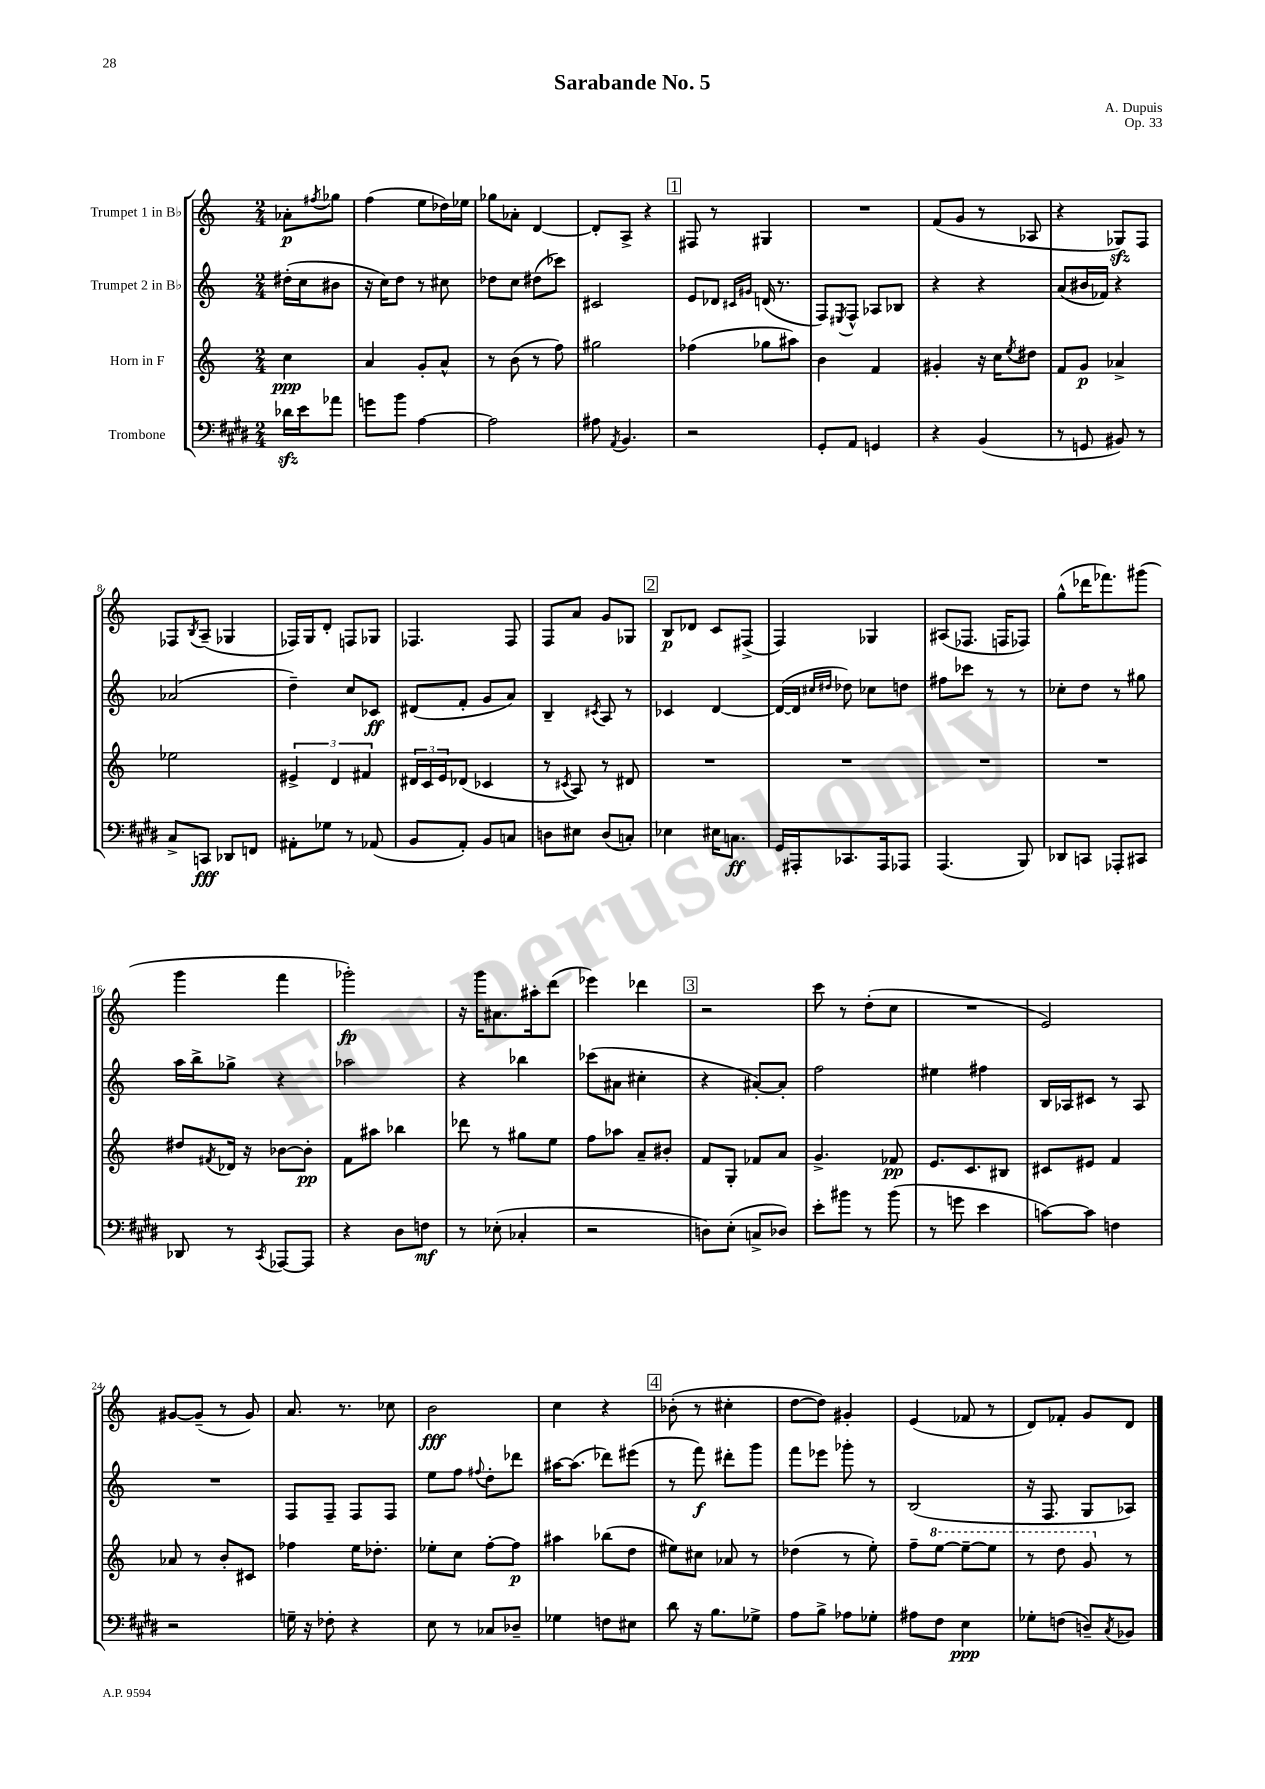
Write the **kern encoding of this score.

**kern	**dynam	**kern	**dynam	**kern	**dynam	**kern	**dynam
*part4	*part4	*part3	*part3	*part2	*part2	*part1	*part1
*staff4	*staff4	*staff3	*staff3	*staff2	*staff2	*staff1	*staff1
*I"Trombone	*	*I"Horn in F	*	*I"Trumpet 2 in B♭	*	*I"Trumpet 1 in B♭	*
*clefF4	*	*clefG2	*	*clefG2	*	*clefG2	*
*k[f#c#g#d#]	*	*k[]	*	*k[]	*	*k[]	*
*M2/4	*	*M2/4	*	*M2/4	*	*M2/4	*
=	=	=	=	=	=	=	=
16d-Xzz\LL	.	4cc\	ppp	(16dd#X'\LL	.	8a-X'\L	p
16e\J	.	.	.	16cc\J	.	.	.
.	.	.	.	.	.	8qff#X/	.
8a-X\J	.	.	.	8b#X\J	.	8gg-X\J	.
=1	=1	=1	=1	=1	=1	=1	=1
8gn\L	.	4a/	.	16r	.	(4ff\	.
.	.	.	.	16cc\KL)	.	.	.
8b\J	.	.	.	8dd\J	.	.	.
[4A\	.	8g'/L	.	8r	.	8ee\L	.
.	.	8a^^/J	.	8cc#X\	.	16dd-X\L)	.
.	.	.	.	.	.	16ee-X\JJ	.
=2	=2	=2	=2	=2	=2	=2	=2
2A\]	.	8r	.	8dd-X\L	.	8gg-X\L	.
.	.	(8b\	.	8cc\J	.	8a-X'\J	.
.	.	8r	.	(8dd#X\L	.	[4d/	.
.	.	8ff\)	.	8ccc-X\J)	.	.	.
=3	=3	=3	=3	=3	=3	=3	=3
8A#X\	.	2gg#X\	.	2c#X/	.	8d'/L]	.
8qAA/	.	.	.	.	.	.	.
4.BB/	.	.	.	.	.	8A^/J	.
.	.	.	.	.	.	4r	.
!!LO:REH:place=s1:t=1
=4	=4	=4	=4	=4	=4	=4	=4
2r	.	(4ff-X\	.	8e/L	.	8F#X/	.
.	.	.	.	8d-X/J	.	8r	.
.	.	.	.	16qqc#X/LL	.	.	.
.	.	.	.	16qqg#X/JJ	.	.	.
.	.	8gg-X\L	.	(16dn/	.	4G#X/	.
.	.	.	.	8.r	.	.	.
.	.	8aa#X\J)	.	.	.	.	.
=5	=5	=5	=5	=5	=5	=5	=5
8GG#'/L	.	4b\	.	8F/L)	.	2r	.
.	.	.	.	8qE#X/	.	.	.
8AA/J	.	.	.	8F^^/J	.	.	.
4GGn/	.	4f/	.	8A-X/L	.	.	.
.	.	.	.	8B-X/J	.	.	.
=6	=6	=6	=6	=6	=6	=6	=6
4r	.	4g#X'/	.	4r	.	(8f/L	.
.	.	.	.	.	.	8g/J	.
(4BB/	.	16r	.	4r	.	8r	.
.	.	16cc\KL	.	.	.	.	.
.	.	8qee/	.	.	.	.	.
.	.	8dd#X\J	.	.	.	8A-X/	.
=7	=7	=7	=7	=7	=7	=7	=7
8r	.	8f/L	.	(8a/L	.	4r	.
8GGn/	.	8g/J	p	16b#X/L	.	.	.
.	.	.	.	16f-X/JJ)	.	.	.
8BB#X/)	.	4a-X^/	.	4r	.	8G-Xzz/L)	.
8r	.	.	.	.	.	8F/J	.
!!LO:LB:g=z
=8	=8	=8	=8	=8	=8	=8	=8
8C#^/L	.	2ee-X\	.	(2a-X/	.	8F-X/L	.
.	.	.	.	.	.	8qB/	.
8CCn/J	fff	.	.	.	.	(8A~/J	.
8DD-X/L	.	.	.	.	.	4G-X/	.
8FFn/J	.	.	.	.	.	.	.
=9	=9	=9	=9	=9	=9	=9	=9
8AA#X'\L	.	6e#X^/	.	4dd~\)	.	16F-X/LL)	.
.	.	.	.	.	.	16G/J	.
8G-X\J	.	.	.	.	.	8d'/J	.
.	.	6d/	.	.	.	.	.
8r	.	.	.	8cc/L	.	8Fn/L	.
.	.	6f#X/	.	.	.	.	.
(8AA-X/	.	.	.	8c-X/J	ff	8G-X/J	.
=10	=10	=10	=10	=10	=10	=10	=10
8BB/L	.	24d#X/LL	.	(8d#X/L	.	4.F-X/	.
.	.	24c/	.	.	.	.	.
.	.	24e/J	.	.	.	.	.
8AA'/J)	.	(8d-X/J	.	8f'/J	.	.	.
8BB/L	.	4c-X/	.	8g/L	.	.	.
8Cn/J	.	.	.	8a/J)	.	8F-/	.
=11	=11	=11	=11	=11	=11	=11	=11
8Dn\L	.	8r	.	4B~/	.	8F/L	.
.	.	8qc#X/	.	.	.	.	.
8E#X\J	.	8A/)	.	.	.	8a/J	.
.	.	.	.	8qc#X/	.	.	.
(8D/L	.	8r	.	8A/	.	8g/L	.
8Cn'/J)	.	8d#X/	.	8r	.	8G-X/J	.
!!LO:REH:place=s1:t=2
=12	=12	=12	=12	=12	=12	=12	=12
4E-X\	.	2r	.	4c-X/	.	8B/L	p
.	.	.	.	.	.	8d-X/J	.
16E#X\KL	.	.	.	[4d/	.	8c/L	.
8.Cn\J	ff	.	.	.	.	.	.
.	.	.	.	.	.	(8F#X^/J	.
=13	=13	=13	=13	=13	=13	=13	=13
16GG#/LL	.	2r	.	(16d/LL_	.	4F/)	.
16AAA#X'/J	.	.	.	16d/JJ]	.	.	.
.	.	.	.	16qqcc#X/LL	.	.	.
.	.	.	.	16qqdd#X/JJ	.	.	.
8.CC-X/	.	.	.	8dd-X\)	.	.	.
.	.	.	.	8cc-X\L	.	4G-X/	.
16AAA#/k	.	.	.	.	.	.	.
8AAA-X/J	.	.	.	8ddn\J	.	.	.
=14	=14	=14	=14	=14	=14	=14	=14
(4.AAA/	.	2r	.	8ff#X\L	.	(8A#X/L	.
.	.	.	.	8ccc-X\J	.	8.F-X/J	.
.	.	.	.	8r	.	.	.
.	.	.	.	.	.	16Fn/KL	.
8BBB/)	.	.	.	8r	.	8F-X/J)	.
=15	=15	=15	=15	=15	=15	=15	=15
8DD-X/L	.	2r	.	8cc-X'\L	.	(8gg^^\L	.
8CCn/J	.	.	.	8dd\J	.	16ddd-X\K	.
.	.	.	.	.	.	8.fff-X\)	.
8AAA-X'/L	.	.	.	8r	.	.	.
8CC#X/J	.	.	.	8gg#X\	.	(8ggg#X\J	.
!!LO:LB:g=z
=16	=16	=16	=16	=16	=16	=16	=16
8DD-X/	.	8dd#X/L	.	16aa\LL	.	4ggg\	.
.	.	.	.	16bb^\J	.	.	.
.	.	8qf#X/	.	.	.	.	.
8r	.	16d-X/Jk	.	8gg-X^\J	.	.	.
.	.	16r	.	.	.	.	.
8qCC#/	.	.	.	.	.	.	.
[8AAA-X/L	.	[8b-X\L	.	4r	.	4fff\	.
8AAA-/J]	.	8b-'\J]	pp	.	.	.	.
=17	=17	=17	=17	=17	=17	=17	=17
4r	.	8f\L	.	2aa-X\	.	2ggg-X'\)	fp
.	.	8aa#X\J	.	.	.	.	.
8D#\L	.	4bb-X\	.	.	.	.	.
8Fn\J	mf	.	.	.	.	.	.
=18	=18	=18	=18	=18	=18	=18	=18
8r	.	8ddd-X\	.	4r	.	16r	.
.	.	.	.	.	.	16ggg\KL	.
(8E-X'\	.	8r	.	.	.	8.a#X\	.
4C-X'/	.	8gg#X\L	.	4bb-X\	.	.	.
.	.	.	.	.	.	16aa#X'\k	.
.	.	8ee\J	.	.	.	(8ddd\J	.
=19	=19	=19	=19	=19	=19	=19	=19
2r	.	8ff\L	.	(8ccc-X\L	.	4eee-X\)	.
.	.	8aa-X\J	.	8a#X\J	.	.	.
.	.	8a~/L	.	4cc#X'\	.	4ddd-X\	.
.	.	8b#X'/J	.	.	.	.	.
!!LO:REH:place=s1:t=3
=20	=20	=20	=20	=20	=20	=20	=20
8Dn\L)	.	8f/L	.	4r	.	2r	.
(8E'\J	.	8G'/J	.	.	.	.	.
8Cn^/L	.	8f-X/L	.	[8a#X'/L)	.	.	.
8D-X/J)	.	8a/J	.	8a#'/J]	.	.	.
=21	=21	=21	=21	=21	=21	=21	=21
8e'\L	.	4.g^/	.	2ff\	.	8ccc\	.
8b#X\J	.	.	.	.	.	8r	.
8r	.	.	.	.	.	(8dd'\L	.
(8b#\	.	8f-X/	pp	.	.	8cc\J	.
=22	=22	=22	=22	=22	=22	=22	=22
8r	.	8.e/L	.	4ee#X\	.	2r	.
8gn\	.	.	.	.	.	.	.
.	.	8.c/	.	.	.	.	.
4e\	.	.	.	4ff#X\	.	.	.
.	.	8B#X/J	.	.	.	.	.
=23	=23	=23	=23	=23	=23	=23	=23
[8cn\L)	.	8c#X/L	.	16B/LL	.	2e/)	.
.	.	.	.	16A-X/J	.	.	.
8c\J]	.	8e#X/J	.	8c#X/J	.	.	.
4Fn\	.	4f/	.	8r	.	.	.
.	.	.	.	8A-/	.	.	.
!!LO:LB:g=z
=24	=24	=24	=24	=24	=24	=24	=24
2r	.	8a-X/	.	2r	.	[8g#X/L	.
.	.	8r	.	.	.	(8g#~/J]	.
.	.	8b'/L	.	.	.	8r	.
.	.	8c#X/J	.	.	.	8g#/)	.
=25	=25	=25	=25	=25	=25	=25	=25
16Gn~\	.	4ff-X\	.	8F/L	.	8.a/	.
16r	.	.	.	.	.	.	.
8F-X'\	.	.	.	8F~/J	.	.	.
.	.	.	.	.	.	8.r	.
4r	.	16ee\KL	.	8F/L	.	.	.
.	.	8.dd-X'\J	.	.	.	.	.
.	.	.	.	8F/J	.	8cc-X\	.
=26	=26	=26	=26	=26	=26	=26	=26
8E\	.	8ee-X'\L	.	8ee\L	.	2b\	fff
8r	.	8cc\J	.	8ff\J	.	.	.
.	.	.	.	8qqff#X/	.	.	.
8C-X/L	.	[8ff'\L	.	8dd'\L	.	.	.
8D-X~/J	.	8ff\J]	p	8ddd-X\J	.	.	.
=27	=27	=27	=27	=27	=27	=27	=27
4G-X\	.	4aa#X\	.	[16aa#X\KL	.	4cc\	.
.	.	.	.	(8.aa#\J]	.	.	.
8Fn\L	.	(8bb-X\L	.	8ddd-X\L)	.	4r	.
8E#X\J	.	8dd\J	.	(8eee#X\J	.	.	.
!!LO:REH:place=s1:t=4
=28	=28	=28	=28	=28	=28	=28	=28
8d#\	.	8ee#X\L)	.	8r	.	(8b-X'\	.
16r	.	8cc#X\J	.	8fff\)	f	8r	.
8.B\L	.	.	.	.	.	.	.
.	.	8a-X/	.	8ddd#X'\L	.	4cc#X'\	.
8G-X^\J	.	8r	.	8ggg\J	.	.	.
=29	=29	=29	=29	=29	=29	=29	=29
8A\L	.	(4dd-X\	.	8fff\L	.	[8dd\L	.
8B^\J	.	.	.	8eee-X\J	.	8dd\J])	.
8A-X\L	.	8r	.	8ggg-X'\	.	4g#X'/	.
8G-X'\J	.	8ee'\)	.	8r	.	.	.
=30	=30	=30	=30	=30	=30	=30	=30
8A#X\L	.	8ff~\L	.	(2B/	.	(4e/	.
*	*	*8va	*	*	*	*	*
8F#\J	.	[8eee\J	.	.	.	.	.
4E\	ppp	8eee~\L_	.	.	.	8f-X/	.
.	.	8eee\J]	.	.	.	8r	.
=31	=31	=31	=31	=31	=31	=31	=31
8G-X'\L	.	8r	.	16r	.	8d/L)	.
.	.	.	.	8.F/	.	.	.
(8Fn\J	.	8ddd\	.	.	.	8f-X'/J	.
8Dn~/L)	.	8gg/	.	8G/L	.	8g/L	.
8qC#/	.	.	.	.	.	.	.
*	*	*X8va	*	*	*	*	*
8BB-X/J	.	8r	.	8A-X/J)	.	8d/J	.
==	==	==	==	==	==	==	==
*-	*-	*-	*-	*-	*-	*-	*-
